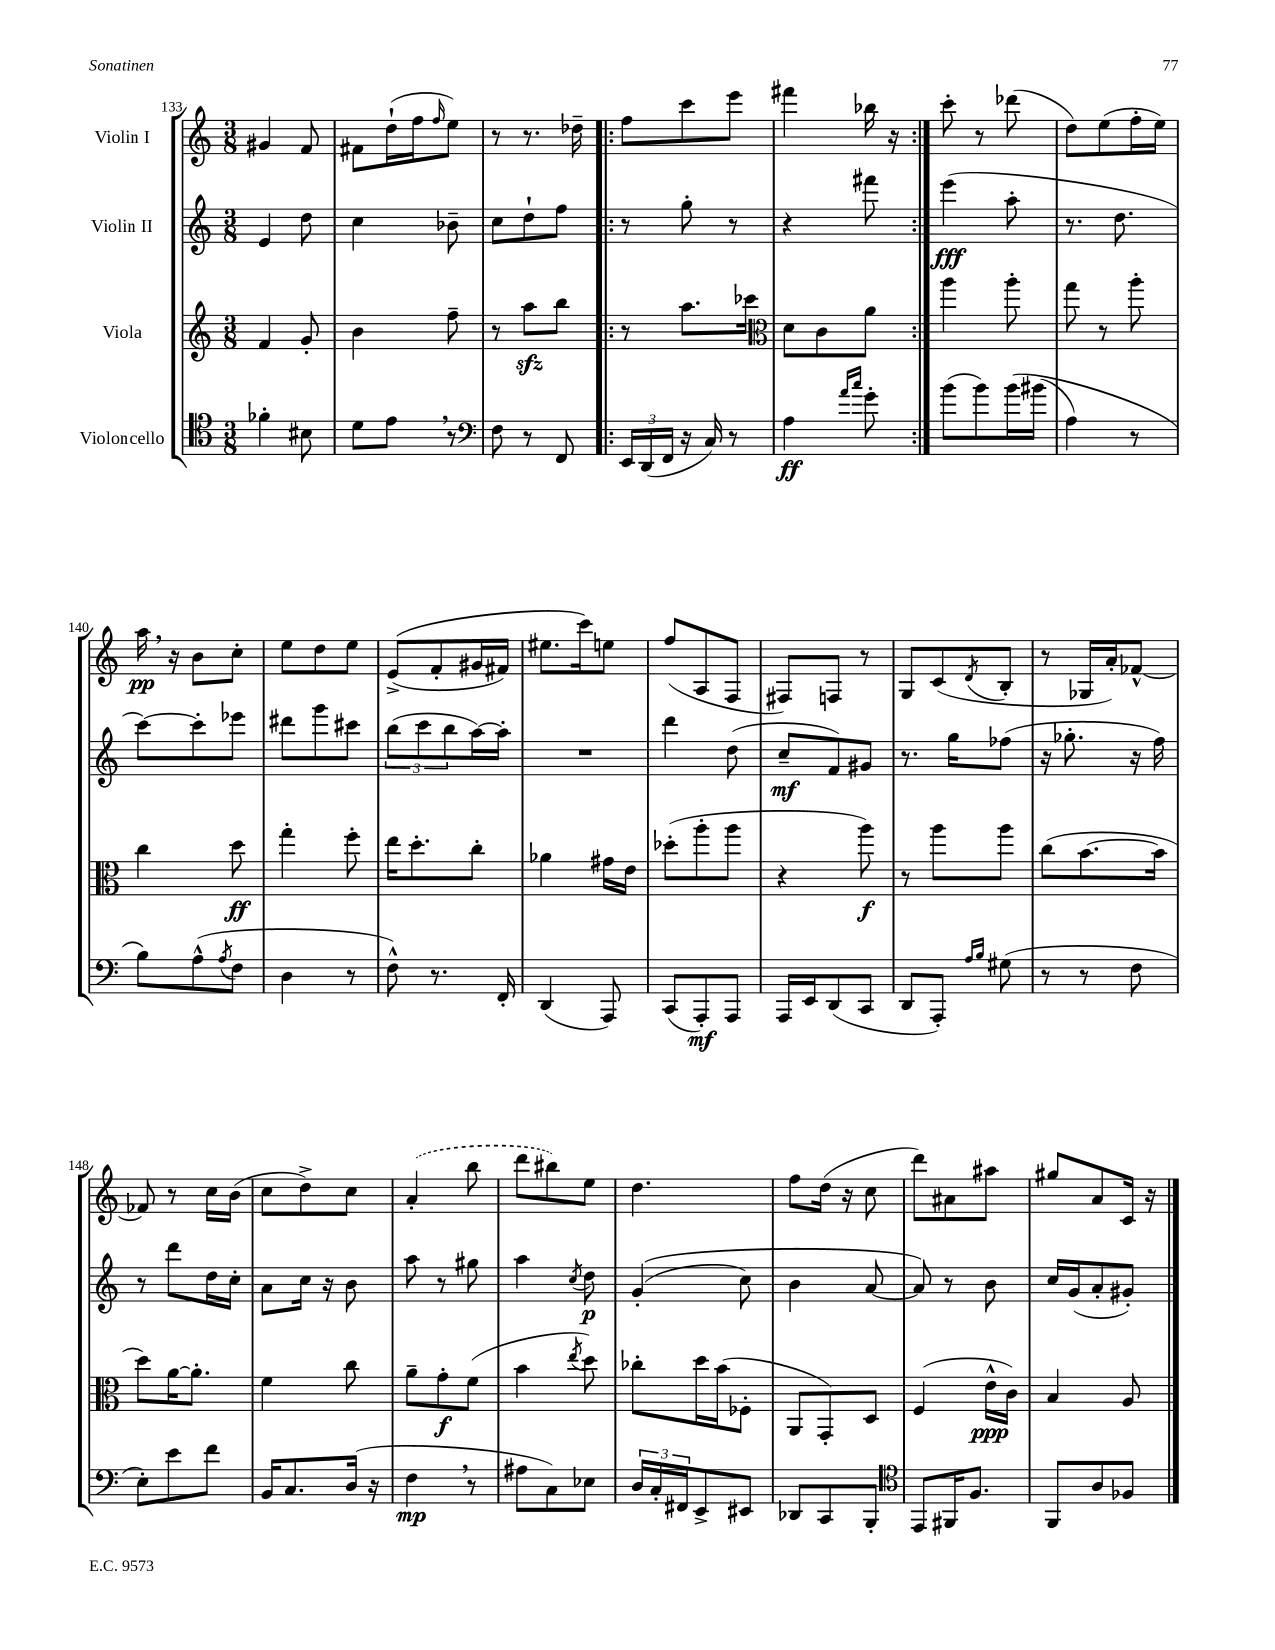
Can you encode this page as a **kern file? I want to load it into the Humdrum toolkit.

**kern	**kern	**kern	**kern
*staff4	*staff3	*staff2	*staff1
*clefC4	*clefG2	*clefG2	*clefG2
*k[]	*k[]	*k[]	*k[]
*M3/8	*M3/8	*M3/8	*M3/8
4f-'	4f	4e	4g#
8B#	8g'	8dd	8f
=	=	=	=
8d	4b	4cc	8f#
8e	.	.	(16dd`
.	.	.	16ff
.	.	.	16qqff
8r	8ff~	8b-~	8ee)
=	=	=	=
*clefF4	*	*	*
8F	8r	8cc	8r
8r	8aa	8dd`	8.r
8FF	8bb	8ff	.
.	.	.	16dd-~
=!|:	=!|:	=!|:	=!|:
24EE	8r	8r	8ff
(24DD	.	.	.
24FF	.	.	.
16r	8.aa	8gg'	8ccc
16C)	.	.	.
8r	.	8r	8eee
.	16ccc-	.	.
=	=	=	=
*	*clefC3	*	*
4A	8d	4r	4fff#
.	8c	.	.
16qqa	.	.	.
16qqcc	.	.	.
8g'	8a	8fff#	16bb-
.	.	.	16r
=:|!	=:|!	=:|!	=:|!
(8b	4aa	(4eee	8ccc'
8b)	.	.	8r
&(16b	8aa'	8aa'	(8ddd-
(16b#	.	.	.
=	=	=	=
4A)	8gg	8.r	8dd)
.	8r	.	(8ee
.	.	8.dd	.
8r	8aa'	.	16ff'
.	.	.	16ee)
=	=	=	=
8B&)	4cc	[8ccc)	16aa
.	.	.	16r
(8A^^	.	8ccc']	8b
8qA	.	.	.
8F	8dd	8eee-	8cc'
=	=	=	=
4D	4gg'	8ddd#	8ee
.	.	8ggg	8dd
8r	8ff'	8ccc#	8ee
=	=	=	=
8F^^)	16ee	(12bb	&((8e^
.	8.dd'	.	.
.	.	12ccc	.
8.r	.	.	8f'
.	.	12bb	.
.	8cc'	[16aa)	16g#
16FF'	.	16aa']	16f#)
=	=	=	=
(4DD	4a-	4.r	8.ee#
.	.	.	16ccc&)
8AAA)	16g#	.	8ee
.	16e	.	.
=	=	=	=
(8CC	(8dd-'	4ddd	(8ff
8AAA')	8aa'	.	8A
8AAA	8aa	(8dd	8F
=	=	=	=
16AAA	4r	8cc~	8F#)
16EE	.	.	.
(8DD	.	8f)	8F
8CC	8aa)	8g#	8r
=	=	=	=
8DD	8r	8.r	8G
8AAA')	8aa	.	(8c
.	.	16gg	.
16qqA	.	.	.
16qqB	.	.	8qd
(8G#	8aa	(8ff-	8B'
=	=	=	=
8r	(8cc	16r	8r
.	.	8.gg-'	.
8r	[8.b	.	16G-
.	.	.	16a')
8F	.	16r	[8f-^^
.	16b]	16ff)	.
=	=	=	=
8E')	8dd)	8r	8f-]
8e	[16a	8ddd	8r
.	8.a']	.	.
8f	.	16dd	16cc
.	.	16cc'	(16b
=	=	=	=
16BB	4f	8a	8cc
8.C	.	.	.
.	.	16cc	8dd^)
.	.	16r	.
(16D	8cc	8b	8cc
16r	.	.	.
=	=	=	=
4F	8a~	8aa	(4a'
.	8g'	8r	.
8r	(8f	8gg#	8bb
=	=	=	=
8A#	4b	4aa	8ddd
8C)	.	.	8bb#)
.	8qee	8qcc	.
8E-	8dd)	8dd	8ee
=	=	=	=
24D	8cc-'	&((4g'	4.dd
24C'	.	.	.
24FF#	.	.	.
8EE^	16dd	.	.
.	(16b	.	.
8EE#	8F-'	8cc)	.
=	=	=	=
8DD-	8AA	4b	8ff
8CC	8GG')	.	(16dd
.	.	.	16r
8BBB'	8D	[8a	8cc
=	=	=	=
*clefC4	*	*	*
8EE	(4F	8a]&)	8ddd)
16FF#	.	8r	8a#
8.F	.	.	.
.	16e^^	8b	8aa#
.	16c)	.	.
=	=	=	=
8FF	4B	16cc	8gg#
.	.	(16g	.
8A	.	8a'	8a
8F-	8A	8g#')	16c
.	.	.	16r
==	==	==	==
*-	*-	*-	*-
